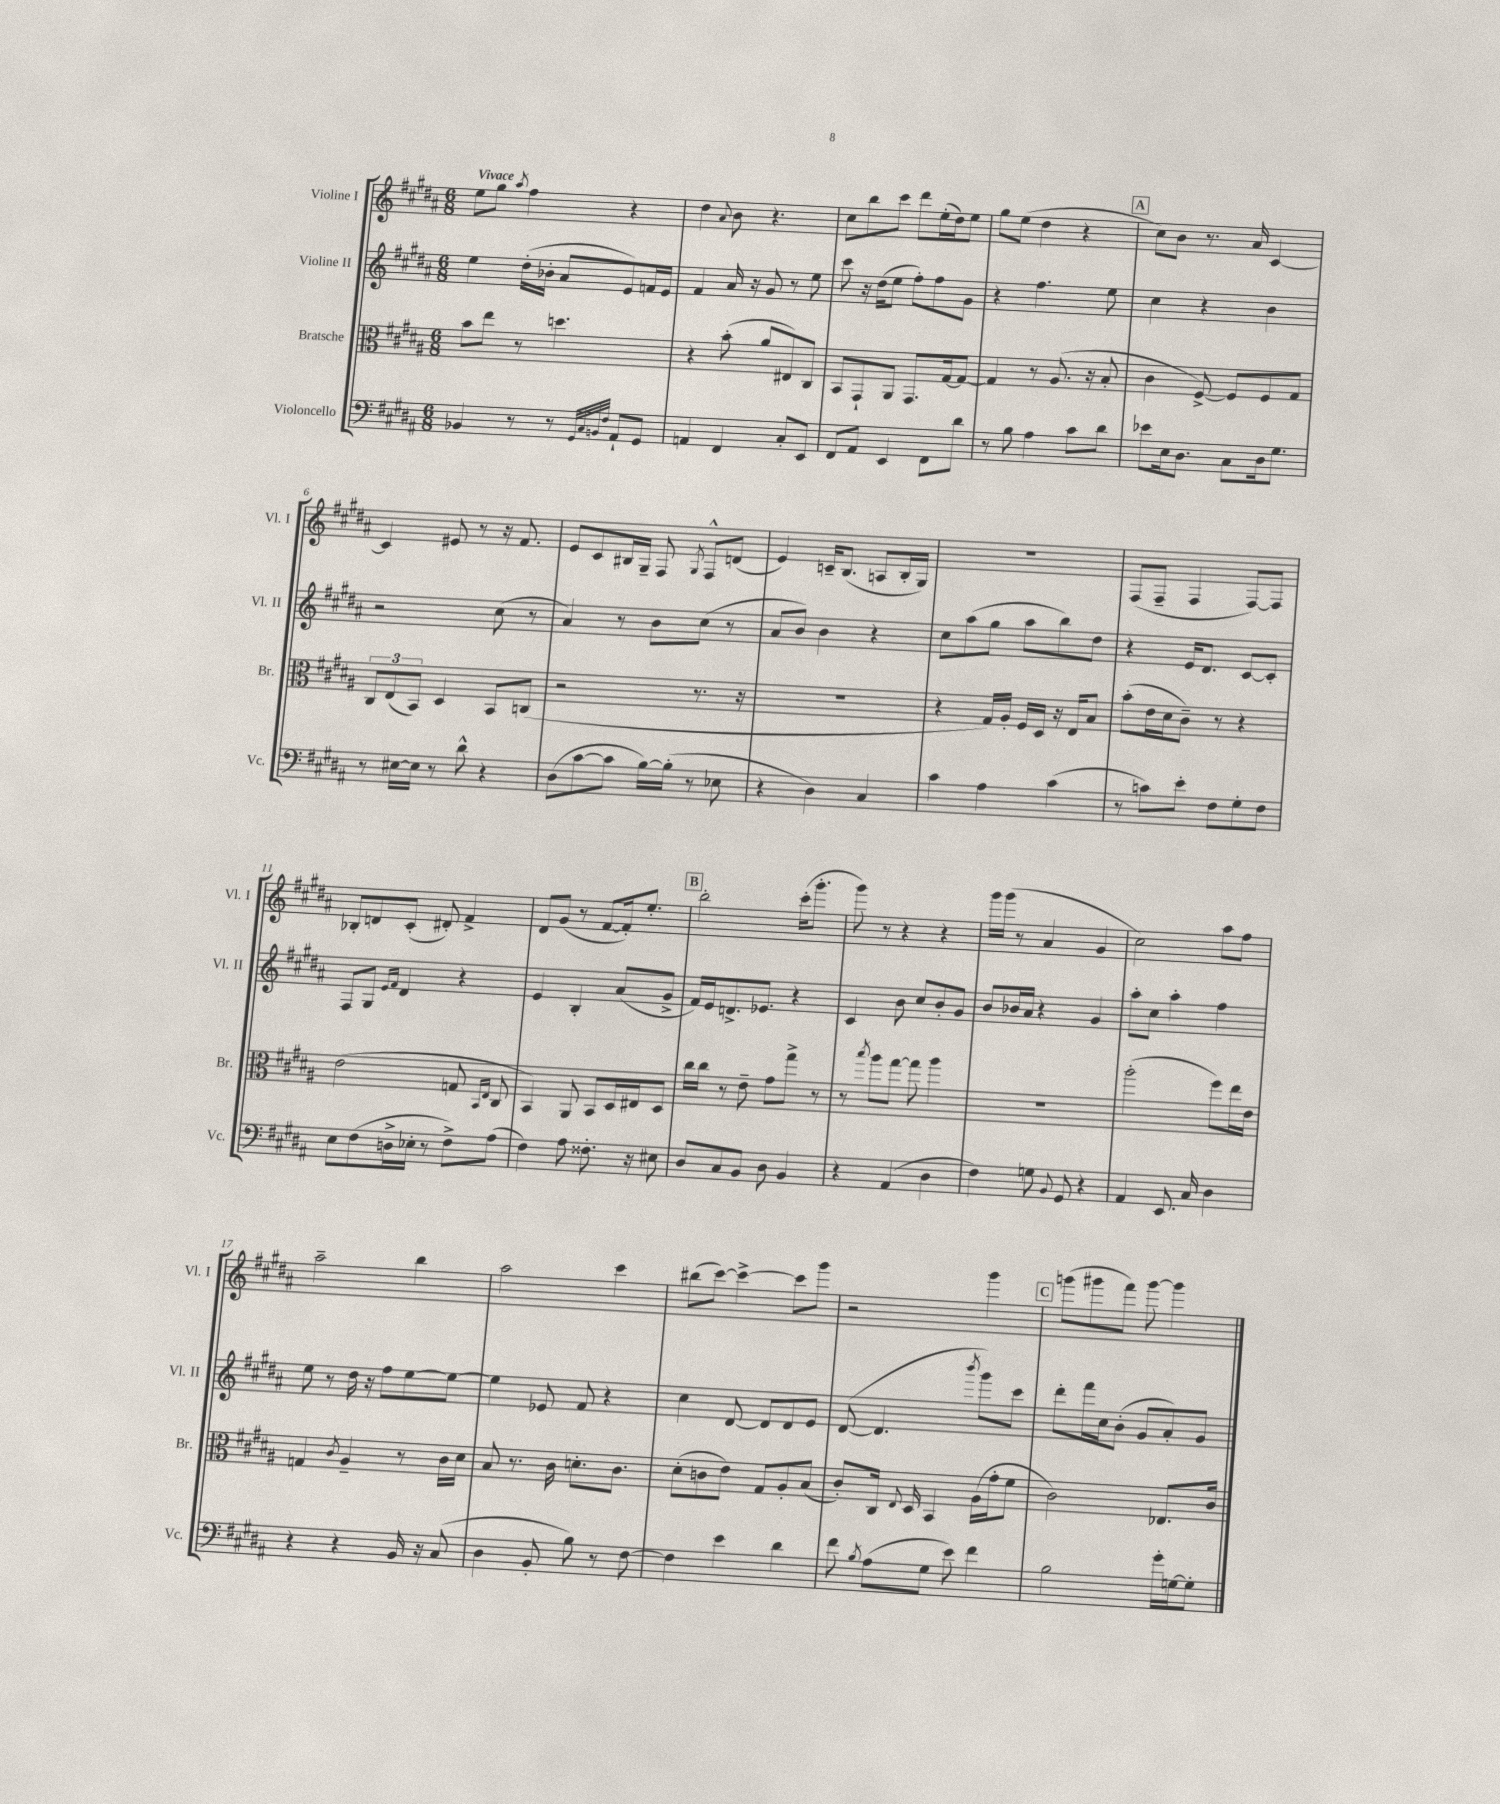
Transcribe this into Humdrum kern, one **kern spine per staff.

**kern	**kern	**kern	**kern
*staff4	*staff3	*staff2	*staff1
*clefF4	*clefC3	*clefG2	*clefG2
*k[f#c#g#d#a#]	*k[f#c#g#d#a#]	*k[f#c#g#d#a#]	*k[f#c#g#d#a#]
*M6/8	*M6/8	*M6/8	*M6/8
4BB-	8b	4ee	8ee
.	8ee	.	8gg#
.	.	.	8qaa#
8r	8r	(16dd#'	4ff#
.	.	16b-'	.
8r	4.dd	8a#	.
32qqGG#	.	.	.
32qqC#	.	.	.
32qqBB	.	.	.
32qqF#	.	.	.
8AA#`	.	8e)	4r
8GG#	.	16f	.
.	.	16e	.
=	=	=	=
4AA	4r	4f#	4dd#
.	.	.	8qqa#
4FF#	(8b'	16a#	8b
.	.	16r	.
.	8a#	8g#	4.r
8C#'	8E#)	8r	.
8EE	8C#	8ee	.
=	=	=	=
8FF#	8BB	8ccc#	8cc#
8AA#	8GG#`	16r	8bb
.	.	(16dd#	.
4EE	8AA#	8ee	8ccc#
.	8.GG#	8ff#')	8ddd#
8FF#	.	8ff#	(16ee'
.	[16G#	.	16dd#)
8d#	8G#_	8g#	8ee
=	=	=	=
8r	4G#]	4r	8gg#
8B	.	.	(8ee
4A#	8r	4.ff#	4dd#
.	(8.A#	.	.
8c#	.	.	4r
.	16r	.	.
8d#	8B'	8ee	.
=	=	=	=
8e-	4c#	4cc#	8cc#)
16E	.	.	8b
8.D#	.	.	.
.	[8F#^)	4r	8.r
8C#	8F#]	.	.
.	.	.	16a#
16D#	8F#	4b	[4c#
8.G#	.	.	.
.	8G#	.	.
=	=	=	=
8r	12C#	2r	4c#]
.	(12E	.	.
[16E#	.	.	.
.	12BB)	.	.
16E#]	.	.	.
8r	4D#	.	8e#
8d#^^	.	.	8r
4r	8BB	(8cc#	16r
.	.	.	8.f#
.	(8C	8r	.
=	=	=	=
(8D#	2r	4a#)	8e
[8c#	.	.	8c#
8c#]	.	8r	16B#
.	.	.	16G#~
[16B)	.	8b	8F#
(16B']	.	.	.
.	.	.	8qG#
8r	8.r	(8cc#	8F#^^
8E-	.	8r	(8d
.	16r	.	.
=	=	=	=
4r	2.r	8a#	4e)
.	.	8b)	.
4D#)	.	4b	16c~
.	.	.	(8.B
4C#	.	4r	8A
.	.	.	16B'
.	.	.	16G#)
=	=	=	=
4c#	4r	8cc#	2.r
.	.	(8aa#	.
4A#	16G#)	8gg#	.
.	16A#'	.	.
.	16F#	8aa#	.
.	16D#	.	.
(4c#	16r	8bb)	.
.	16E	.	.
.	8B	8dd#	.
=	=	=	=
8r	(8b'	4r	(8F#
8c)	16e	.	8F#~
.	16d#	.	.
8e'	8c#~)	16e	4F#
.	.	8.d#	.
8F#	8r	.	.
8G#'	4r	[8c#	[8F#)
8F#	.	8c#']	8F#]
=	=	=	=
8E	(2e	8F#	8B-'
(8F#	.	8G#	8d
.	.	16qqe	.
.	.	16qqf#	.
16D^	.	4d#	(8c#'
16E-'	.	.	.
8r	.	.	8d#')
8F#^)	8G	4r	4f#^
.	16qqBB	.	.
.	16qqE	.	.
(8A#	8C#	.	.
=	=	=	=
4F#)	4BB)	4e	8d#
.	.	.	(8g#
8A#	8AA#	4B'	8r
8.F##'	8BB	.	[8f#
.	16D#	(8a#	16f#'])
16r	16E#	.	8.ee'
8E#	8D#	8g#^	.
=	=	=	=
8D#	16cc#	16f#)	2bb'
.	16cc#	16e	.
8C#	8r	8.d^	.
8BB	8e~	.	.
.	.	8.e-	.
8D#	8g#	.	.
4BB	8gg#^	4r	(16ccc#'
.	.	.	8.ggg#'
.	8r	.	.
=	=	=	=
4r	8r	4c#	8ggg#)
.	8qbb	.	.
.	8aa#	.	8r
(4AA#	[8gg#	8b	4r
.	8gg#]	8cc#	.
4D#	4aa#	8b'	4r
.	.	8g#	.
=	=	=	=
4F#)	2.r	8b	16ggg#
.	.	.	(16ggg#
.	.	16b-	8r
.	.	16a#	.
8G	.	4r	4a#
8qqBB	.	.	.
8GG#	.	.	.
4r	.	4g#	4g#
=	=	=	=
4AA#	(2aa#'	8aa#'	2cc#)
.	.	8cc#	.
8.EE	.	4aa#'	.
16C#	.	.	.
4D#	8ff#)	4ff#	8aa#
.	16ee	.	8ff#
.	16e	.	.
=	=	=	=
4r	4G	8ee	2aa#~
.	.	8r	.
.	8qc#	.	.
4r	4A#~	16dd#	.
.	.	16r	.
.	.	8ff#	.
16BB	8r	[8ee	4bb
16r	.	.	.
(8C#	16c#	8ee_	.
.	16d#	.	.
=	=	=	=
4D#	8B	4ee]	2aa#
.	8.r	.	.
8BB'	.	8e-	.
.	16c#	.	.
8B)	8.d'	8f#	.
8r	.	4r	4ccc#
.	8.c#	.	.
[8F#	.	.	.
=	=	=	=
4F#]	(8d#'	4cc#	(8bb#
.	8c	.	[8ccc#)
4e	8e)	[8d#	4ccc#^_
.	8G#	8d#]	.
4d#	8A#'	8d#	8ccc#]
.	(8B	8e	8ggg#
=	=	=	=
8f#	8c#')	([8d#	2r
8qB	.	.	.
(8A#	16C#	4.d#]	.
.	8qqE	.	.
.	16D#	.	.
8G#	4BB	.	.
8e)	.	.	.
.	.	8qbbb	.
4f#	(16A#	8ggg#)	4ggg#
.	16g#'	.	.
.	8f#	8ccc#	.
=	=	=	=
2B	2c#)	8ddd#'	(8ggg
.	.	16fff#	8ggg#
.	.	16cc#	.
.	.	(8b'	8fff#)
.	.	8g#	[8ggg#
16g#'	8.E-	8a#')	4ggg#]
[16G	.	.	.
8G']	.	8g#	.
.	16c#	.	.
==	==	==	==
*-	*-	*-	*-
